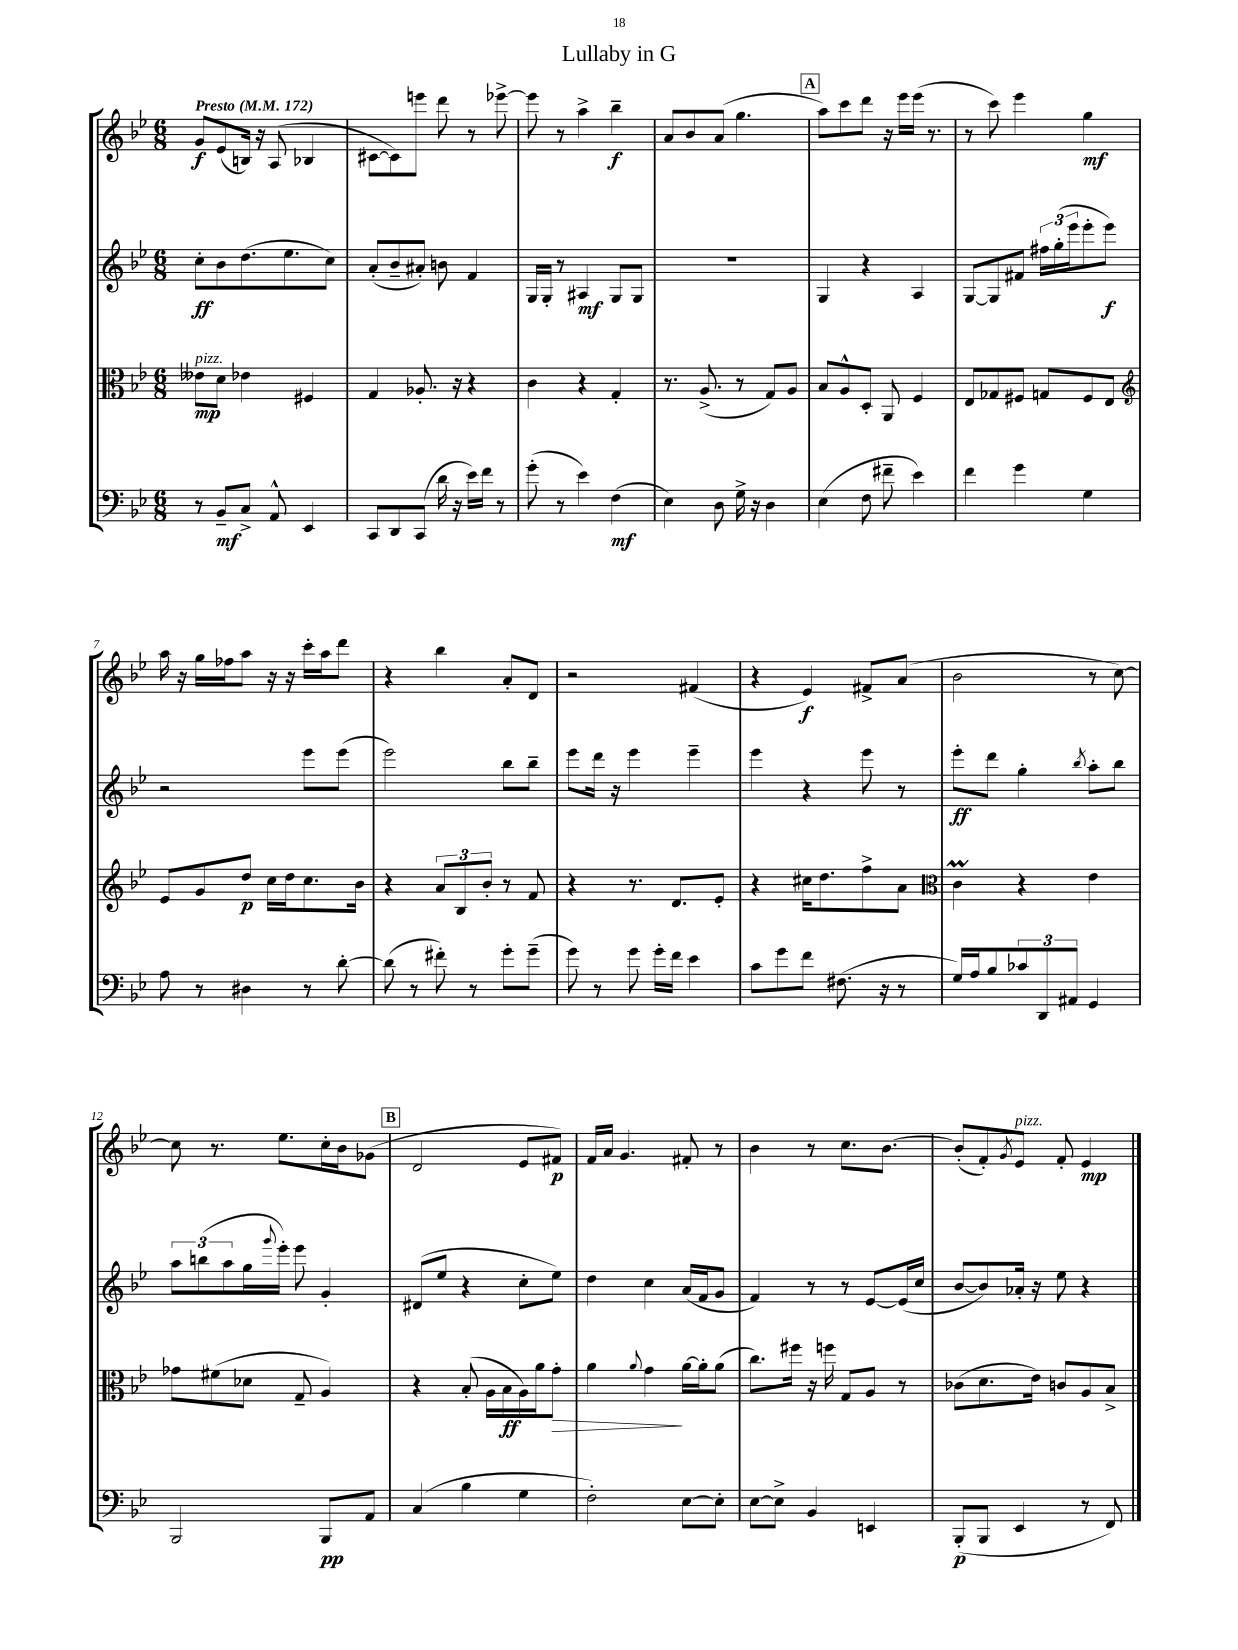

**kern	**kern	**kern	**kern
*staff4	*staff3	*staff2	*staff1
*clefF4	*clefC3	*clefG2	*clefG2
*k[b-e-]	*k[b-e-]	*k[b-e-]	*k[b-e-]
*M6/8	*M6/8	*M6/8	*M6/8
*MM172	*MM172	*MM172	*MM172
8r	8e--	8cc'	8g
8BB-~	8d	8b-	(8e-
8C^	4e-	(8.dd	16B)
.	.	.	16r
8AA^^	.	.	(8A
.	.	8.ee-	.
4EE-	4F#	.	4B-
.	.	8cc)	.
=	=	=	=
8CC	4G	(8a'	[8c#
8DD	.	8b-~	8c#])
(8CC	8.A-'	8a#')	8eee
16d	.	8b	8ddd
16r	16r	.	.
16e-)	4r	4f	8r
16f	.	.	.
8r	.	.	[8eee-^
=	=	=	=
(8g'	4c	16G	8eee-]
.	.	16G'	.
8r	.	8r	8r
4e-)	4r	4A#	4aa^
(4F	4G'	8G	4bb-~
.	.	8G	.
=	=	=	=
4E-)	8.r	2.r	8a
.	.	.	8b-
.	(8.A^	.	.
8D	.	.	(8a
16G^	8r	.	4.gg
16r	.	.	.
4D	8G)	.	.
.	8A	.	.
=	=	=	=
(4E-	8B-	4G	8aa)
.	8A^^	.	8ccc
8F	8D'	4r	8ddd
8f#~	8AA	.	16r
.	.	.	16eee-
4e-)	4F	4A	(16eee-
.	.	.	8.r
=	=	=	=
4f	8E-	[8G	8r
.	8G-	8G]	8ccc)
4g	8F#	8f#	4eee-
.	8G	24ff#	.
.	.	(24gg'	.
.	.	24eee-	.
4G	8F#	8eee-'	4gg
.	8E-	8eee-)	.
=	=	=	=
*	*clefG2	*	*
8A	8e-	2r	16aa
.	.	.	16r
8r	8g	.	16gg
.	.	.	16ff-
4D#	8dd	.	8aa
.	16cc	.	16r
.	16dd	.	16r
8r	8.cc	8eee-	16ccc'
.	.	.	16aa
[8d'	.	(8eee-	8ddd
.	16b-	.	.
=	=	=	=
(8d]	4r	2eee-)	4r
8r	.	.	.
8f#')	12a	.	4bb-
.	12B-	.	.
8r	.	.	.
.	12b-'	.	.
8g'	8r	8bb-	8a'
(8g~	8f	8bb-~	8d
=	=	=	=
8g)	4r	8eee-	2r
8r	.	16ddd	.
.	.	16r	.
8g	8.r	4eee-	.
16g'	.	.	.
16f	8.d	.	.
4e-	.	4eee-~	(4f#
.	8e-'	.	.
=	=	=	=
8c	4r	4eee-	4r
8g	.	.	.
8f	16cc#	4r	4e-)
.	8.dd	.	.
(8.F#	.	.	.
.	8ff^	8eee-	8f#^
16r	.	.	.
8r	8a	8r	(8a
=	=	=	=
*	*clefC3	*	*
16G)	4c	8eee-'	2b-
16A	.	.	.
8B-	.	8ddd	.
12c-	4r	4gg'	.
12DD	.	.	.
12AA#	.	.	.
.	.	8qbb-	.
4GG	4e-	8aa'	8r
.	.	8bb-	[8cc)
=	=	=	=
2BBB-	8g-	12aa	8cc]
.	.	(12bb	.
.	(8f#	.	8.r
.	.	12aa	.
.	8d-	16gg	.
.	.	8qqggg	.
.	.	16eee-')	8.ee-
.	8G~	8eee-	.
8BBB-	4A)	4g'	16cc'
.	.	.	16b-
8AA	.	.	(8g-
=	=	=	=
(4C	4r	(8d#	2d
.	.	8ee-	.
4B-	(8B-'	4r	.
.	16A	.	.
.	16B-	.	.
4G	16A)	8cc'	8e-
.	16a	.	.
.	8g'	8ee-)	8f#)
=	=	=	=
2F')	4a	4dd	16f
.	.	.	16a
.	.	.	4.g
.	8qqa	.	.
.	4g	4cc	.
[8E-	[16a	(16a	8f#'
.	16a']	16f	.
8E-']	(8a	8g	8r
=	=	=	=
[8E-	8.cc)	4f)	4b-
8E-^]	.	.	.
.	16ff#	.	.
4BB-	16r	8r	8r
.	16ff	.	.
.	8G	8r	8.cc
4EE	8A	[8e-	.
.	.	.	[8.b-
.	8r	(16e-]	.
.	.	16cc	.
=	=	=	=
(8BBB-'	(8c-	[8b-	(8b-']
8BBB-	8.d	8b-])	8f')
.	.	.	8qg
4EE-	.	16a-'	8e-
.	16e-)	16r	.
.	8c	8ee-	8f'
8r	8A	4r	4e-
8FF)	8B-^	.	.
==	==	==	==
*-	*-	*-	*-
